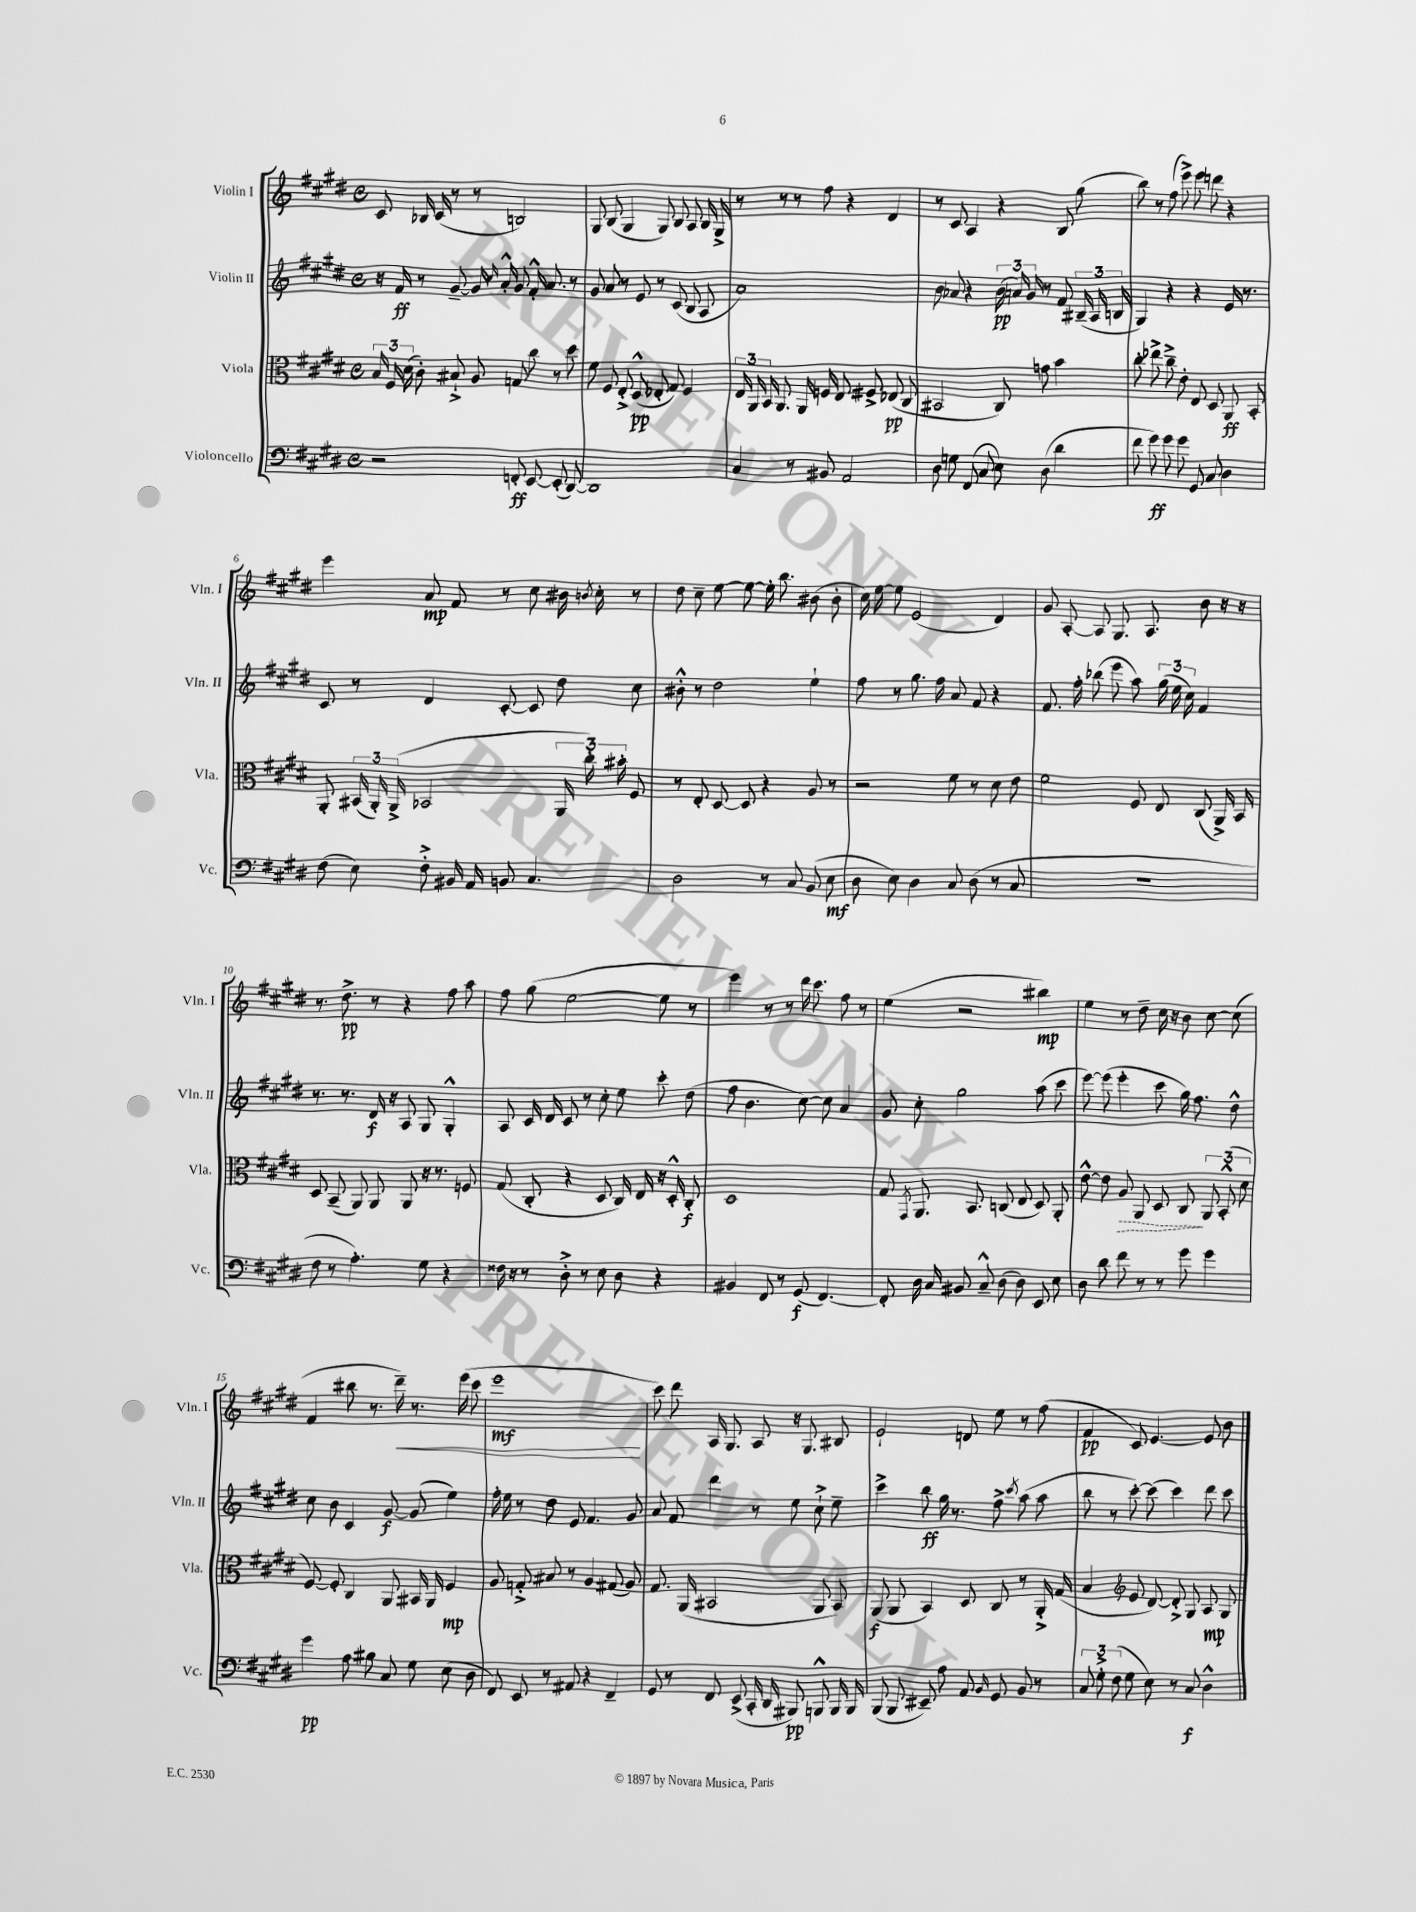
<<
\new StaffGroup <<
\new Staff = "s0" \with { instrumentName = "Violin I" shortInstrumentName = "Vln. I" } {
    \clef treble \key e \major \defaultTimeSignature \time 4/4
    \autoBeamOff cis'8 bes16 cis'16( r8 r8 b2) |
    gis8 b8( gis4 gis8) b8 a8 b16 gis16-> |
    r8 r8 r8 fis''8 r4 dis'4 |
    r8 cis'8 a4 r4 b8 gis''8( |
    b''8) r8 fis''8( e'''8->) e'''8 d'''8 r4 |
    e'''4 a'8\mp fis'8 r8 cis''8 bis'16 \acciaccatura { b'8 } cis''16-. r8 |
    dis''8 cis''8-- e''8~ e''8~ e''16-. b''8. bis'8( bis'8-. |
    cis''16) e''16~ e''8 e'2( dis'4) |
    gis'8 a8~-. a8 gis8. a8. b'8 r16 r16 |
    r8. dis''8.->\pp r8 r4 fis''8 a''8 |
    fis''8 gis''8( e''2~ e''8 r8 |
    e'''4) r8 r8 dis'''16 cis'''8. fis''8 r8 |
    e''4( r2 bis''4\mp) |
    e''4 r8 dis''8-- cis''16 r16 b'8 cis''8~ cis''8( |
    fis'4 bis''8 r8. dis'''16--\<) r8. e'''16( cis'''8 |
    e'''1\mf\! |
    cis'''8) dis'''8 a16 gis8. a8 r16 gis8. bis8 |
    e'2-! d'8 e''8 r8 fis''8( |
    fis'4\pp cis'8) e'4.~ e'8 b'8 \bar "|." |
}
\new Staff = "s1" \with { instrumentName = "Violin II" shortInstrumentName = "Vln. II" } {
    \clef treble \key e \major \defaultTimeSignature \time 4/4
    \autoBeamOff r16 fis'16\ff r8 gis'8~-- gis'16 \grace { cis''16 } a'16-.-^ gis'8 fis'16-.-^ a'8. r8 |
    gis'8 a'8 r8 e'8 r8 cis'8( b8 a8 |
    a'1) |
    b'8 aes'8 r4 \tuplet 3/2 { b'16\pp( a'16) gis'16 } r8 fis'8 \tuplet 3/2 { bis16--( a16 b16 } |
    gis4) r4 r4 e'16 r8. |
    cis'8 r8 dis'4 cis'8~-. cis'8 dis''8 cis''8 |
    bis'8-.-^ r8 dis''2 e''4-! |
    fis''8 r8 gis''8. fis''16 a'8 fis'8 r4 |
    fis'8. fis''16-. bes''8( e'''8 a''8) \tuplet 3/2 { gis''16( e''16 cis''16) } fis'4 |
    r8. r8. dis'16\f r16 a8 gis8 gis4-.-^ |
    a8 cis'16 dis'16 cis'8 r8 cis''8-. e''8 cis'''8-. dis''8( |
    fis''8 b'4. cis''8~) cis''8 a'4 |
    gis'8 cis''8-. gis''2 a''8( cis'''8 |
    e'''8~) e'''8( e'''4-. cis'''8 gis''16) fis''8. dis''8-^ |
    cis''8 b'8 cis'4 gis'8~\f gis'8( e''4) |
    fis''16-. e''16 r8 dis''8 e'8 fis'4. gis'8 |
    a'8 fis'8 dis'''4 r8 e''8 cis''8-!-> e''8-- |
    cis'''4-> b''8\ff gis''16 r8. fis''8-> \acciaccatura { cis'''8 } a''8( a''8 |
    b''8 r8 cis'''8~-.) cis'''8( cis'''4) dis'''8 cis'''8 \bar "|." |
}
\new Staff = "s2" \with { instrumentName = "Viola" shortInstrumentName = "Vla." } {
    \clef alto \key e \major \defaultTimeSignature \time 4/4
    \autoBeamOff \tuplet 3/2 { b16 fis16 dis'16( } cis'8-.) bis8-!-> a8 g8 cis''8 r8 dis''8 |
    fis'8 fis8 e8-.-> dis8-^\pp( ees8-. gis8) fis4 |
    \tuplet 3/2 { e16 a,16 b,16 } a,8. a,16 f16 e8. fis8-> ees8\pp( cis8 |
    bis,2 cis8) g'8 b'4 |
    cis''8-. ees''8-> cis''8---> e'8-. e8 dis8 a,8\ff b,8-. |
    a,8-. \tuplet 3/2 { bis,16( a,16-.) a,16->( } bes,2 \tuplet 3/2 { a,16 cis''16-.) bis'16-. } fis8 |
    r8 e8-. dis8~ dis8 r4 a8 r8 |
    r2 fis'8 r8 dis'8 e'8 |
    fis'2 fis8 e8 cis8( a,16->) b,16 |
    dis8 b,8--( a,8) a,8 a,8 r16 r8. f8 |
    gis8( cis8-. r4 dis8 cis16) e16 r16 dis16-.-^ cis8-.\f |
    dis1 |
    gis8 \acciaccatura { gis,8 } a,8. b,8. c8( e8 dis8) a,8-. |
    e'8~-^ e'8 \once \override Hairpin.style = #'dashed-line a8\> a,8 dis8 cis8\! \tuplet 3/2 { a,8 b,8-.-^( dis'8 } |
    fis8~) fis8-. cis4 a,8 bis,16 a,16 fis4\mp |
    a8 g8-.-> bis8 r8 a4 gis8( a8) |
    gis8. a,16( bis,2 a,8 bis,8) |
    a,8\f( a,8 b,4) dis8 cis8 r8 a,16-.-> gis16( |
    b4 \clef treble e'8 dis'8~) dis'8-.-> gis8 a8\mp gis8 \bar "|." |
}
\new Staff = "s3" \with { instrumentName = "Violoncello" shortInstrumentName = "Vc." } {
    \clef bass \key e \major \defaultTimeSignature \time 4/4
    \autoBeamOff r2 f,8-.\ff e,8~ e,8-.( dis,8~) |
    dis,1 |
    cis4 r8 bis,8 a,2 |
    dis8 g8 fis,8( cis8 e8) dis8( dis'4 |
    fis'8 gis'8\ff) gis'8 gis'8 gis,8 cis8 dis4 |
    fis8( e8) fis8-.-> bis,16 a,16 b,8 cis4. |
    dis2 r8 cis8 b,8( e8\mf |
    dis8 e8) dis4 cis8 dis8( r8 cis8 |
    R1 |
    fis8 r8 a4.-.) gis8 r4 |
    fisis16 r16 r8 dis8-.-> r8 e8 dis8 r4 |
    bis,4 fis,8 r8 gis,8\f( fis,4.~) |
    fis,8-. dis16 cis16 bis,8 cis8---^ dis8( dis8) e,8 e8 |
    dis8 dis'8 fis'8 r8 r8 gis'8 gis'4 |
    gis'4\pp a8 bis8 cis8 gis8 e8( dis8 |
    fis,8) e,8 r8 ais,8 r4 fis,4-- |
    gis,8 r8 fis,8 e,8->( cis,16-. dis,16 bis,,8\pp) b,,8-^ b,,16 b,,16 |
    b,,8( b,,8 eis,8--) a8 a,8 \grace { b,16 } gis,8 b,8 r8 |
    \tuplet 3/2 { cis8 gis8-.-> fis8( } gis8 e8) r8 cis8\f dis4-^ \bar "|." |
}
>>
>>
